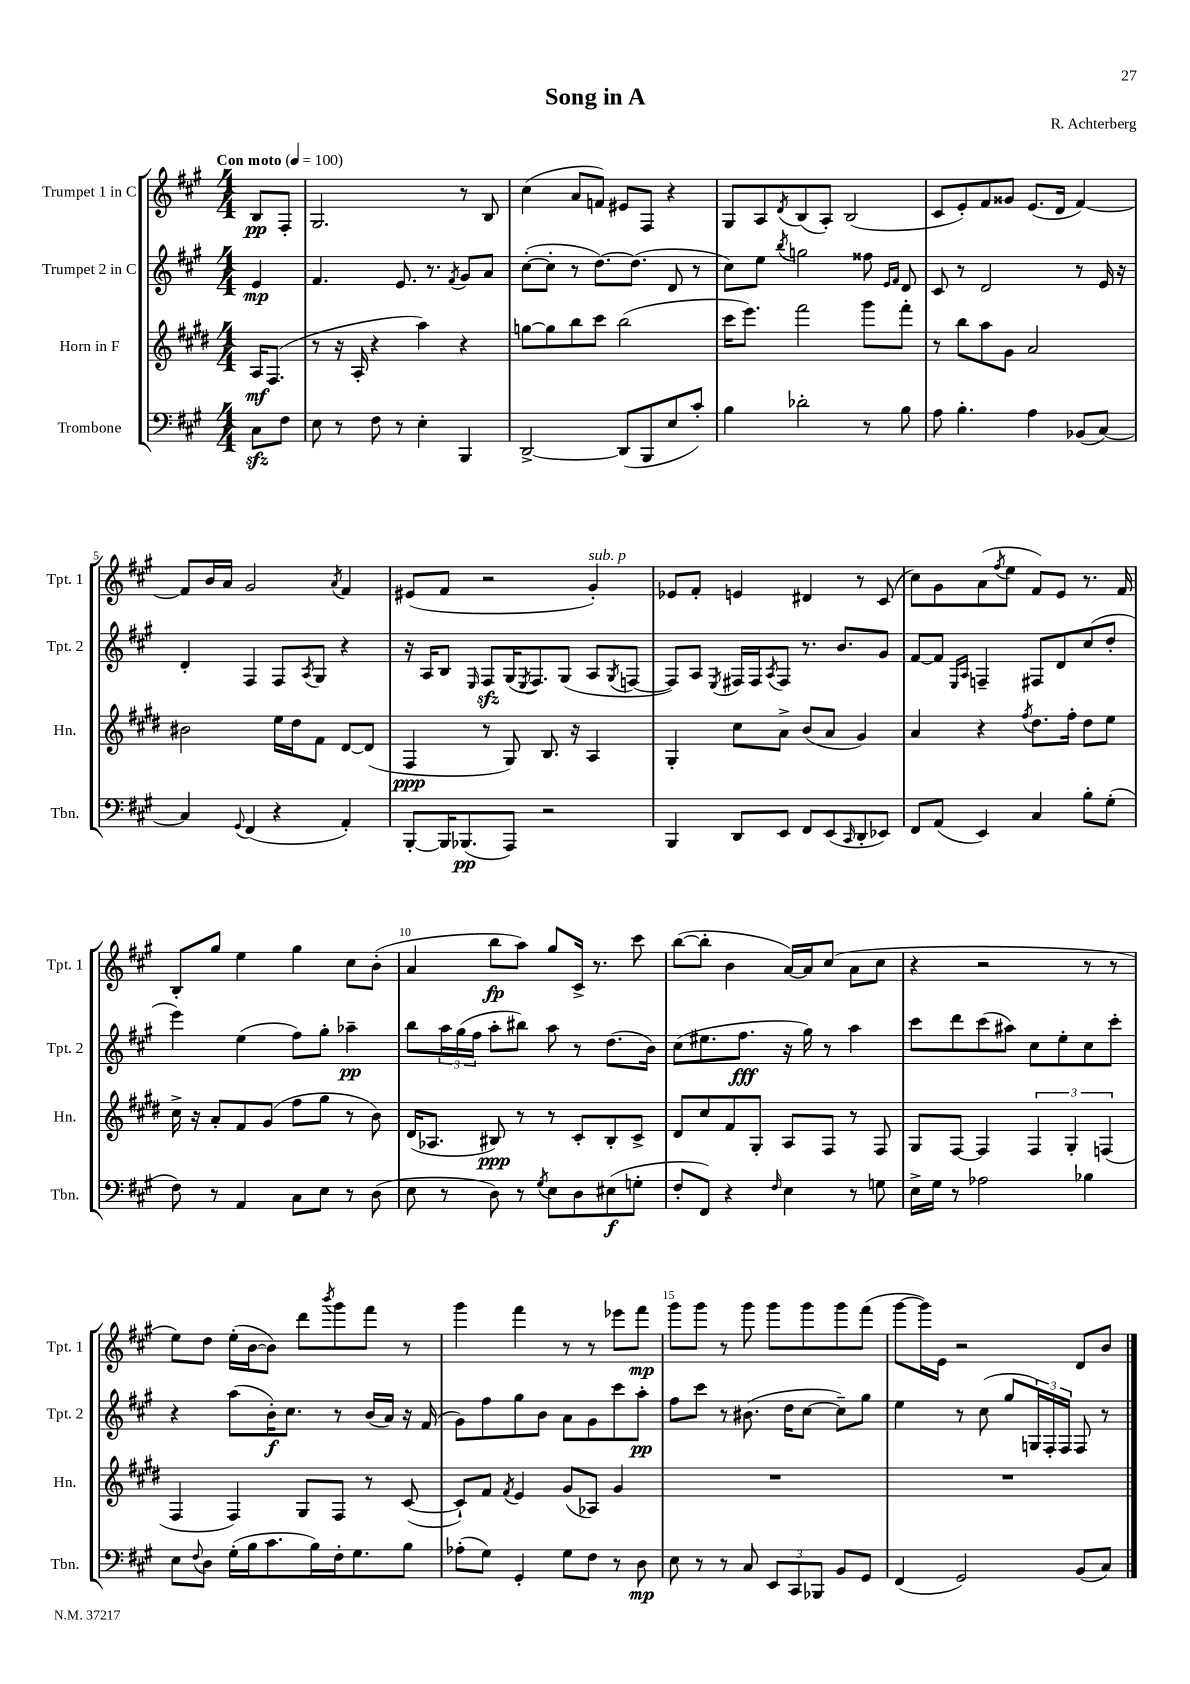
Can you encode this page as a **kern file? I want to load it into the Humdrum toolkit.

**kern	**dynam	**kern	**dynam	**kern	**dynam	**kern	**dynam
*part4	*part4	*part3	*part3	*part2	*part2	*part1	*part1
*staff4	*staff4	*staff3	*staff3	*staff2	*staff2	*staff1	*staff1
*I"Trombone	*	*I"Horn in F	*	*I"Trumpet 2 in C	*	*I"Trumpet 1 in C	*
*I'Tbn.	*	*I'Hn.	*	*I'Tpt. 2	*	*I'Tpt. 1	*
*clefF4	*	*clefG2	*	*clefG2	*	*clefG2	*
*k[f#c#g#]	*	*k[f#c#g#d#]	*	*k[f#c#g#]	*	*k[f#c#g#]	*
*M4/4	*	*M4/4	*	*M4/4	*	*M4/4	*
*MM100	*	*MM100	*	*MM100	*	*MM100	*
=	=	=	=	=	=	=	=
!	!	!	!	!	!	!LO:TX:a:B:t=Con moto	!
8C#zz\L	.	16A/KL	mf	4e/	mp	8B/L	pp
.	.	(8.F#/J	.	.	.	.	.
8F#\J	.	.	.	.	.	8F#'/J	.
=1	=1	=1	=1	=1	=1	=1	=1
8E\	.	8r	.	4.f#/	.	2.G#/	.
8r	.	16r	.	.	.	.	.
.	.	16A'/	.	.	.	.	.
8F#\	.	4r	.	.	.	.	.
8r	.	.	.	8.e/	.	.	.
4E'\	.	4aa\)	.	.	.	.	.
.	.	.	.	8.r	.	.	.
.	.	.	.	8qf#/	.	.	.
4BBB/	.	4r	.	8g#/L	.	8r	.
.	.	.	.	8a/J	.	8B/	.
=2	=2	=2	=2	=2	=2	=2	=2
[2DD^/	.	[8ggn\L	.	([8cc#'\L	.	(4cc#\	.
.	.	8gg\]	.	8cc#'\J]	.	.	.
.	.	8bb\	.	8r	.	8a/L	.
.	.	8ccc#\J	.	[8.dd\L)	.	8fn/J)	.
(8DD/L]	.	(2bb\	.	.	.	8e#X/L	.
.	.	.	.	(8.dd\J]	.	.	.
8BBB/	.	.	.	.	.	8F#/J	.
8E/	.	.	.	8d/	.	4r	.
8c#'/J)	.	.	.	8r	.	.	.
=3	=3	=3	=3	=3	=3	=3	=3
4B\	.	16ccc#\KL	.	8cc#\L)	.	8G#/L	.
.	.	8.eee\J)	.	.	.	.	.
.	.	.	.	8ee\J	.	8A/	.
.	.	.	.	8qbb/	.	8qd/	.
2d-X'\	.	2fff#\	.	2ggn\	.	(8B/	.
.	.	.	.	.	.	8A'/J)	.
.	.	.	.	.	.	(2B/	.
8r	.	8ggg#\L	.	8ff##X\	.	.	.
.	.	.	.	16qqe/LL	.	.	.
.	.	.	.	16qqf#/JJ	.	.	.
8B\	.	8fff#'\J	.	8d/	.	.	.
=4	=4	=4	=4	=4	=4	=4	=4
8A\	.	8r	.	8c#/	.	8c#/L	.
4.B'\	.	8bb\L	.	8r	.	8e'/)	.
.	.	8aa\	.	2d/	.	8f#/	.
.	.	8g#\J	.	.	.	8g##X/J	.
4A\	.	2a/	.	.	.	(8.e/L	.
.	.	.	.	.	.	16d/Jk	.
(8BB-X/L	.	.	.	8r	.	[4f#/)	.
[8C#/J)	.	.	.	16e/	.	.	.
.	.	.	.	16r	.	.	.
!!LO:LB:g=z
=5	=5	=5	=5	=5	=5	=5	=5
4C#/]	.	2b#X\	.	4d'/	.	8f#/L]	.
.	.	.	.	.	.	16b/L	.
.	.	.	.	.	.	16a/JJ	.
8qqGG#/	.	.	.	.	.	.	.
(4FF#/	.	.	.	4F#/	.	2g#/	.
4r	.	16ee\LL	.	8F#/L	.	.	.
.	.	16dd#\J	.	.	.	.	.
.	.	.	.	8qA/	.	.	.
.	.	8f#\J	.	8G#/J	.	.	.
.	.	.	.	.	.	8qa/	.
4AA'/)	.	[8d#/L	.	4r	.	4f#/	.
.	.	(8d#/J]	.	.	.	.	.
=6	=6	=6	=6	=6	=6	=6	=6
[8BBB'/L	.	4F#/	ppp	16r	.	(8e#X/L	.
.	.	.	.	16A/KL	.	.	.
16BBB/K]	.	.	.	8B/J	.	8f#/J	.
(8.BBB-X/	pp	.	.	.	.	.	.
.	.	.	.	16qqE/	.	.	.
.	.	8r	.	8F#zz/L	.	2r	.
8AAA/J)	.	8G#/)	.	(16G#/K	.	.	.
.	.	.	.	8qE/	.	.	.
.	.	.	.	8.F#/)	.	.	.
2r	.	8.B/	.	.	.	.	.
.	.	.	.	(8G#/J	.	.	.
.	.	16r	.	.	.	.	.
!	!	!	!	!	!	!LO:TX:a:i:t=sub. p	!
.	.	4A/	.	8A/L	.	4g#'/)	.
.	.	.	.	8qG#/	.	.	.
.	.	.	.	[8Fn/J	.	.	.
=7	=7	=7	=7	=7	=7	=7	=7
4BBB/	.	4G#'/	.	8F/L])	.	8e-X/L	.
.	.	.	.	8A/J	.	8f#'/J	.
.	.	.	.	8qE/	.	.	.
8DD/L	.	8cc#\L	.	16F#X/LL	.	4en/	.
.	.	.	.	16F#/J	.	.	.
.	.	.	.	8qA/	.	.	.
8EE/J	.	8a^\J	.	8F#/J	.	.	.
8FF#/L	.	(8b/L	.	8.r	.	4d#X/	.
(8EE/	.	8a/J	.	.	.	.	.
.	.	.	.	8.b/L	.	.	.
16qqCC#/	.	.	.	.	.	.	.
8DD'/	.	4g#/)	.	.	.	8r	.
8EE-X/J)	.	.	.	8g#/J	.	(8c#/	.
=8	=8	=8	=8	=8	=8	=8	=8
8FF#/L	.	4a/	.	[8f#/L	.	8cc#\L)	.
(8AA/J	.	.	.	8f#/J]	.	8g#\	.
.	.	.	.	16qqE/LL	.	.	.
.	.	.	.	16qqA/JJ	.	.	.
4EE/)	.	4r	.	4Fn~/	.	(8a\	.
.	.	.	.	.	.	8qff#/	.
.	.	.	.	.	.	8ee\J	.
.	.	8qff#/	.	.	.	.	.
4C#/	.	8.dd#\L	.	8F#X/L	.	8f#/L)	.
.	.	.	.	8d/	.	8e/J	.
.	.	16ff#'\Jk	.	.	.	.	.
8B'\L	.	8dd#\L	.	(8cc#/	.	8.r	.
(8G#'\J	.	8ee\J	.	8dd'/J	.	.	.
.	.	.	.	.	.	16f#/	.
!!LO:LB:g=z
=9	=9	=9	=9	=9	=9	=9	=9
8F#\)	.	16cc#^\	.	4eee\)	.	8B'/L	.
.	.	16r	.	.	.	.	.
8r	.	8a'/L	.	.	.	8gg#/J	.
4AA/	.	8f#/	.	(4ee\	.	4ee\	.
.	.	(8g#/J	.	.	.	.	.
8C#\L	.	8ff#\L	.	8ff#\L)	.	4gg#\	.
8E\J	.	8gg#\J	.	8gg#'\J	.	.	.
8r	.	8r	.	4aa-X~\	pp	8cc#\L	.
(8D\	.	8b\)	.	.	.	(8b'\J	.
=10	=10	=10	=10	=10	=10	=10	=10
8E\	.	(16d#/KL	.	8bb\L	.	4a/	.
.	.	8.A-X/J	.	.	.	.	.
8r	.	.	.	24aa\L	.	.	.
.	.	.	.	(24gg#\	.	.	.
.	.	.	.	24ff#\JJ	.	.	.
8D\)	.	8B#X/)	ppp	8aa'\L	.	8bb\L	fp
8r	.	8r	.	8bb#X\J)	.	8aa\J)	.
8qG#/	.	.	.	.	.	.	.
8E\L	.	8r	.	8aa\	.	8gg#/L	.
8D\	.	8c#'/L	.	8r	.	16c#^/Jk	.
.	.	.	.	.	.	8.r	.
(8E#X\	f	8B#'/	.	(8.dd\L	.	.	.
8Gn'\J	.	8c#^/J	.	.	.	8ccc#\	.
.	.	.	.	16b\Jk)	.	.	.
=11	=11	=11	=11	=11	=11	=11	=11
8F#'/L	.	8d#/L	.	(8cc#\L	.	([8bb\L	.
8FF#/J)	.	8cc#/	.	8.ee#X\	.	8bb'\J]	.
4r	.	8f#/	.	.	.	4b\	.
.	.	.	.	8.ff#\J	fff	.	.
.	.	8G#'/J	.	.	.	.	.
16qqF#/	.	.	.	.	.	.	.
4E\	.	8A/L	.	16r	.	[16a/LL)	.
.	.	.	.	16gg#\)	.	16a/J]	.
.	.	8F#/J	.	8r	.	(8cc#/J	.
8r	.	8r	.	4aa\	.	8a\L	.
8Gn\	.	8F#/	.	.	.	8cc#\J	.
=12	=12	=12	=12	=12	=12	=12	=12
16E^\LL	.	8G#/L	.	8ccc#\L	.	4r	.
16G#\JJ	.	.	.	.	.	.	.
8r	.	[8F#/J	.	8ddd\	.	.	.
2A-X\	.	4F#/]	.	(8ccc#\	.	2r	.
.	.	.	.	8aa#X\J)	.	.	.
.	.	6F#/	.	8cc#\L	.	.	.
.	.	.	.	8ee'\	.	.	.
.	.	6G#'/	.	.	.	.	.
4B-X\	.	.	.	8cc#\	.	8r	.
.	.	(6Fn/	.	.	.	.	.
.	.	.	.	8ccc#'\J	.	8r	.
!!LO:LB:g=z
=13	=13	=13	=13	=13	=13	=13	=13
8E\L	.	4F#/	.	4r	.	8ee\L)	.
8qqF#/	.	.	.	.	.	.	.
8D\J	.	.	.	.	.	8dd\J	.
(16G#'\LL	.	4F#/)	.	(8aa\L	.	(16ee'\LL	.
16B\J	.	.	.	.	.	[16b\J	.
8.c#\	.	.	.	16b'\K)	f	8b\J])	.
.	.	.	.	8.cc#\J	.	.	.
.	.	8G#/L	.	.	.	8ddd\L	.
16B\L)	.	.	.	.	.	.	.
.	.	.	.	.	.	8qbbb/	.
16F#'\J	.	8F#/J	.	8r	.	8ggg#\	.
8.G#\	.	.	.	.	.	.	.
.	.	8r	.	(16b/LL	.	8fff#\J	.
.	.	.	.	16a/JJ)	.	.	.
8B\J	.	([8c#/	.	16r	.	8r	.
.	.	.	.	(16f#/	.	.	.
=14	=14	=14	=14	=14	=14	=14	=14
(8A-X'\L	.	8c#`/L])	.	8g#\L)	.	4ggg#\	.
8G#\J)	.	8f#/J	.	8ff#\	.	.	.
.	.	8qf#/	.	.	.	.	.
4GG#'/	.	4e/	.	8gg#\	.	4fff#\	.
.	.	.	.	8b\J	.	.	.
8G#\L	.	(8g#/L	.	8a\L	.	8r	.
8F#\J	.	8A-X/J)	.	8g#\	.	8r	.
8r	.	4g#/	.	8ccc#\	.	8eee-X\L	.
8D\	mp	.	.	8aa'\J	pp	8fff#\J	mp
=15	=15	=15	=15	=15	=15	=15	=15
8E\	.	1r	.	8ff#\L	.	8ggg#\L	.
8r	.	.	.	8ccc#\J	.	8ggg#\J	.
8r	.	.	.	8r	.	8r	.
8C#/	.	.	.	(8.b#X\	.	8ggg#\	.
12EE/L	.	.	.	.	.	8ggg#\L	.
.	.	.	.	16dd\KL	.	.	.
12CC#/	.	.	.	.	.	.	.
.	.	.	.	[8cc#\J	.	8ggg#\	.
12BBB-X/J	.	.	.	.	.	.	.
8BB/L	.	.	.	8cc#~\L])	.	8ggg#\	.
8GG#/J	.	.	.	8gg#\J	.	(8fff#\J	.
=16	=16	=16	=16	=16	=16	=16	=16
(4FF#/	.	1r	.	4ee\	.	[8ggg#\L	.
.	.	.	.	.	.	16ggg#\L])	.
.	.	.	.	.	.	16e\JJ	.
2GG#/)	.	.	.	8r	.	2r	.
.	.	.	.	(8cc#\	.	.	.
.	.	.	.	8gg#/L	.	.	.
.	.	.	.	24Gn/L)	.	.	.
.	.	.	.	24F#'/	.	.	.
.	.	.	.	24F#/JJ	.	.	.
(8BB/L	.	.	.	8F#/	.	8d/L	.
8C#/J)	.	.	.	8r	.	8b/J	.
==	==	==	==	==	==	==	==
*-	*-	*-	*-	*-	*-	*-	*-
